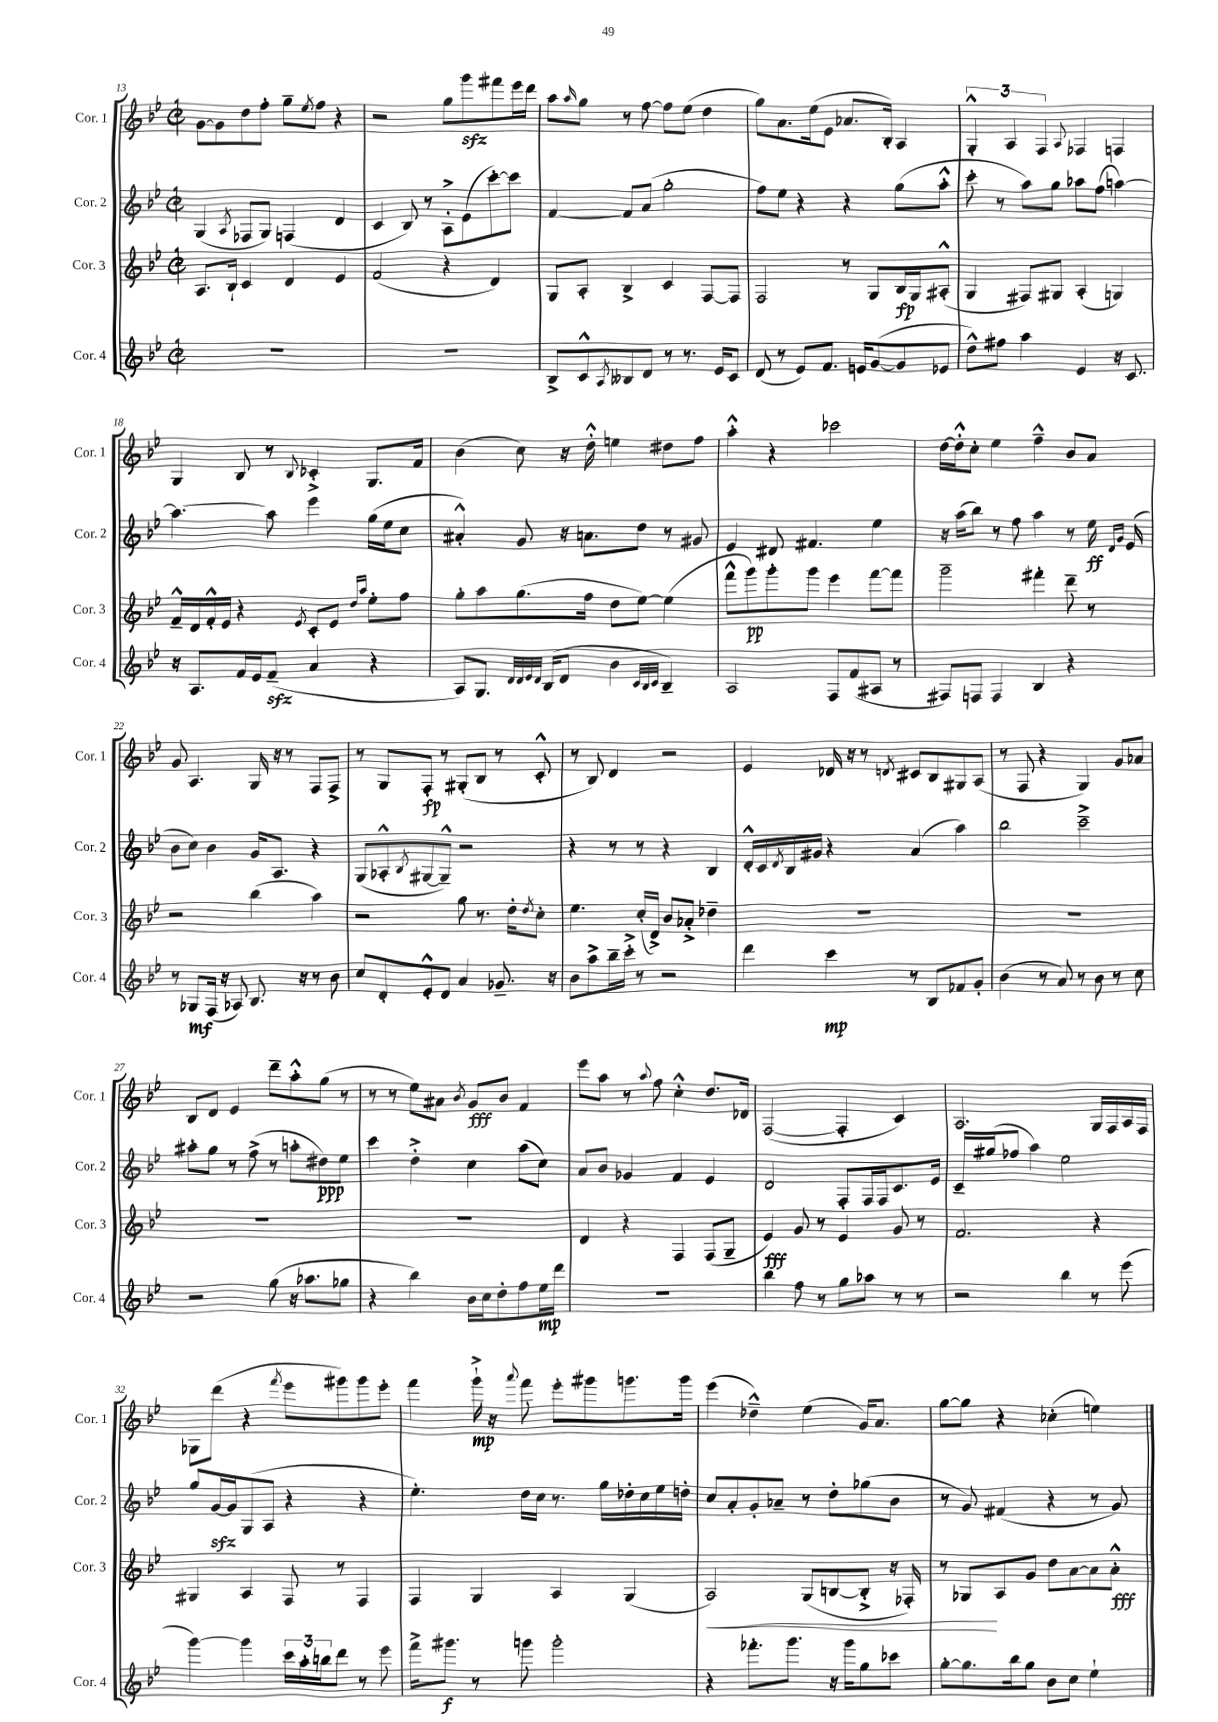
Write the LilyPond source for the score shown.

<<
\new StaffGroup <<
\new Staff = "s0" \with { instrumentName = "Cor. 1" shortInstrumentName = "Cor. 1" } {
    \clef treble \key bes \major \defaultTimeSignature \time 2/2
    g'8~ g'8 d''8 f''8-. g''8-- \acciaccatura { ees''8 } f''8 r4 |
    r2 g''8 g'''8\sfz fis'''8 ees'''16 d'''16 |
    a''8 \grace { a''16 } g''8 r8 f''8~ f''8 ees''8( d''4 |
    g''8) a'8. ees''16( ees'8 aes'8. bes16-.) a4 |
    \tuplet 3/2 { g4-.-^ a4 f4 } \appoggiatura { a8 } fes4 f4 |
    g4 bes8 r8 \appoggiatura { bes8 } ces'4-.-> g8. f'16 |
    bes'4( c''8) r16 d''16-.-^ e''4 dis''8 f''8 |
    a''4-.-^ r4 ces'''2 |
    d''16~ d''16-.-^ c''8-. ees''4 f''4---^ bes'8 a'8 |
    g'8 a4. g16 r16 r8 f8 f8-> |
    r8 g8 f8-.\fp r8 gis8-.( bes8 r8 c'8-.-^ |
    r8 bes8) d'4 r2 |
    ees'4 des'16 r16 r8 \acciaccatura { d'8 } cis'8 bes8 gis8 a8( |
    r8 f8 r4 g4) g'8 aes'8 |
    bes8 d'8 ees'4 d'''8-- a''8-.-^ g''8( r8 |
    r8 r8 ees''8) ais'8 \acciaccatura { bes'8 } g'8\fff bes'8 f'4 |
    ees'''8 a''8 r8 \appoggiatura { a''8 } f''8 c''4-.-^ d''8. des'16 |
    f2~( f4-. c'4) |
    a2. g16 f16 a16 f16 |
    ges8 d'''8( r4 \acciaccatura { f'''8 } ees'''8 gis'''8) gis'''8 ees'''8-. |
    f'''4 g'''16-!->\mp r16 \appoggiatura { a'''8 } f'''8 ees'''8-. gis'''8 g'''8. g'''16 |
    ees'''4( des''4---^) ees''4( g'16) a'8. |
    g''8~ g''8 r4 ces''4-.( e''4) \bar "|." |
}
\new Staff = "s1" \with { instrumentName = "Cor. 2" shortInstrumentName = "Cor. 2" } {
    \clef treble \key bes \major \defaultTimeSignature \time 2/2
    g4( \acciaccatura { a8 } fes8 g8) f4( d'4 |
    c'4 bes8) r8 a8-.-> ees'8( c'''8~-.) c'''8 |
    f'4~ f'8 a'8( g''2-. |
    f''8) ees''8 r4 r4 g''8( a''8-.-^ |
    c'''8-. r8 a''8) g''8 aes''8 f''8( a''4~) |
    a''4.~ a''8 ees'''4 g''16( ees''16 c''8 |
    ais'4-.-^) g'8 r16 a'8. d''8 r8 gis'8 |
    ees'4 dis'8 fis'4. ees''4 |
    r16 a''16( bes''8) r8 f''8 a''4 r8 ees''16\ff \grace { d'16 g'16 } ees'16( |
    bes'8 c''8) bes'4 g'16 a8. r4 |
    g8( aes8-.-^ \acciaccatura { bes8 } gis8~ gis8---^) r2 |
    r4 r8 r8 r4 bes4 |
    d'16-.-^ c'16 \acciaccatura { d'8 } bes16 gis'16 r4 a'4( a''4) |
    bes''2 c'''2---> |
    ais''8-. g''8 r8 f''8->( r8 a''8-. dis''8\ppp) ees''8 |
    c'''4 d''4-.-> c''4 a''8( c''8) |
    a'8 bes'8 ges'4 f'4 ees'4 |
    d'2 f8-. f16 f16 c'8. ees'16 |
    c'16-- gis''16( fes''8 a''4) ees''2 |
    g''8 g'16~\sfz g'16 g8( a8 r4 r4 |
    ees''4.-.) d''16 c''16 r8. g''16 des''16-. c''16 ees''16 d''16-. |
    c''8 a'8-. g'8-. aes'8-- r8 d''8-. ges''8( bes'8 |
    r8 g'8) fis'4( r4 r8 g'8) \bar "|." |
}
\new Staff = "s2" \with { instrumentName = "Cor. 3" shortInstrumentName = "Cor. 3" } {
    \clef treble \key bes \major \defaultTimeSignature \time 2/2
    a8. bes16-! c'4 d'4 ees'4 |
    f'2( r4 d'4) |
    g8 a8-. bes4-> c'4 f8~ f8 |
    f2 r8 g8 bes16\fp g16 ais8-.-^( |
    g4 fis8) gis8 a4-.( g4) |
    f'16---^ d'16 f'16-.-^ ees'16 r4 \acciaccatura { ees'8 } c'8-. ees'8 \grace { d''16 a''16 } ees''8-. f''8 |
    g''8-. a''8 g''8.( f''16 d''8 ees''8~) ees''4( |
    f'''8-^ g'''8\pp) g'''8-. g'''8 ees'''4 f'''8~ f'''8 |
    g'''2-- fis'''4-. d'''8-- r8 |
    r2 bes''4( a''4) |
    r2 g''8 r8. d''16-. \acciaccatura { d''8 } c''8-. |
    ees''4. c''16-.( d'16->) bes'8 aes'8-.-> des''4-- |
    R1 |
    R1 |
    R1 |
    R1 |
    d'4 r4 f4 f8( g8-- |
    ees'4\fff) g'8 r8 ees'4 g'8 r8 |
    f'2. r4 |
    gis4 a4 f8 r8 f4 |
    f4 g4 a4 g4( |
    a2\<) g8( b8~ b8-.-> r16 fes16-.) |
    r8 ges8\! a8 g'8 d''8 a'8~ a'8 a'8-.-^\fff \bar "|." |
}
\new Staff = "s3" \with { instrumentName = "Cor. 4" shortInstrumentName = "Cor. 4" } {
    \clef treble \key bes \major \defaultTimeSignature \time 2/2
    R1 |
    R1 |
    bes8-> c'8-^ \acciaccatura { a8 } beses8 d'8 r8 r8. ees'16 c'8 |
    d'8( r8 ees'8) f'8. e'16 g'8~( g'8 ees'8 |
    d''8-^) fis''8 a''4 ees'4 r16 c'8. |
    r16 a8. f'16 ees'16 f'8--\sfz( a'4 r4 |
    a8) g8. \grace { d'32 d'32 ees'32 d'32 } bes16( d'8 bes'4 \grace { c'32 bes32 c'32 } bes4--) |
    a2 f8 f'8( ais8 r8 |
    fis8) f8 f4 bes4 r4 |
    r8 ges8\mf f16( r16 aes8) bes8. r16 r8 bes'8 |
    c''8 d'8-. ees'8-.-^ d'8 a'4 ges'8.-- r16 |
    bes'8 a''8-> bes''16-- c'''16-.-> r8 r2 |
    d'''4 c'''4\mp r8 bes8 fes'8 g'8-. |
    bes'4( r8 a'8) r8 bes'8 r8 c''8 |
    r2 g''8( r16 aes''8. ges''8 |
    r4 bes''4) bes'16 c''16 d''8-. f''8 ees''16\mp d'''16 |
    R1 |
    bes''4 f''8 r8 g''8 aes''8 r8 r8 |
    r2 bes''4 r8 ees'''8( |
    g'''4~) g'''4 \tuplet 3/2 { c'''16 a''16-. b''16 } d'''8 r8 ees'''8 |
    f'''16-> gis'''8.\f r8 g'''8 g'''2-. |
    r4 fes'''8.-. g'''8. r16 g'''16 g''8 ces'''8 |
    g''8~-. g''8. bes''16 g''8 bes'8 c''8 ees''4-! \bar "|." |
}
>>
>>
\layout { \context { \Score currentBarNumber = #13 } }
